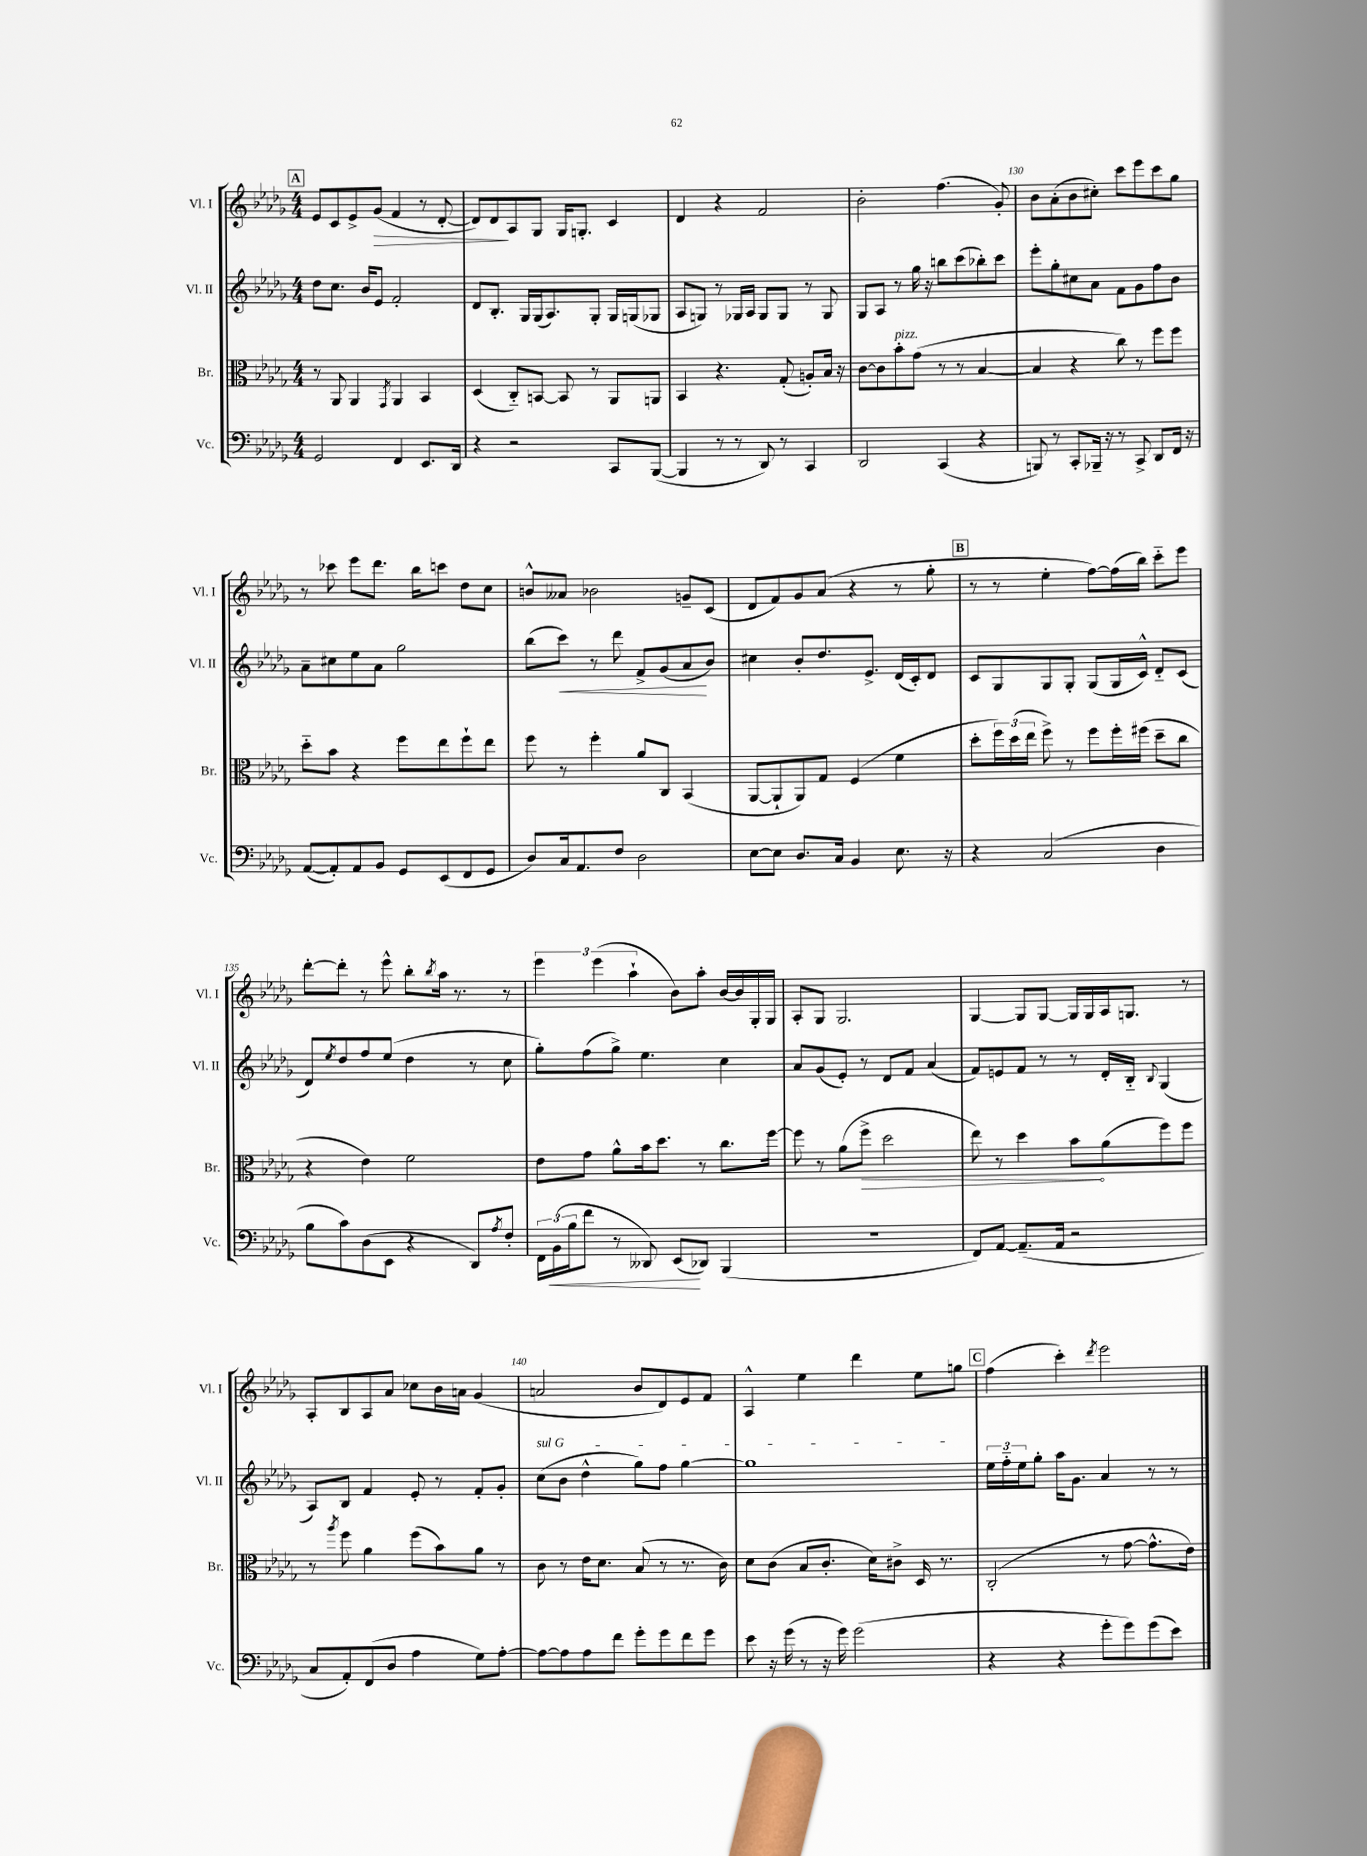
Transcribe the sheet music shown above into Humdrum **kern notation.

**kern	**dynam	**kern	**dynam	**kern	**dynam	**kern	**dynam
*part4	*part4	*part3	*part3	*part2	*part2	*part1	*part1
*staff4	*staff4	*staff3	*staff3	*staff2	*staff2	*staff1	*staff1
*I"Vc.	*	*I"Br.	*	*I"Vl. II	*	*I"Vl. I	*
*I'Vc.	*	*I'Br.	*	*I'Vl. II	*	*I'Vl. I	*
*clefF4	*	*clefC3	*	*clefG2	*	*clefG2	*
*k[b-e-a-d-g-]	*	*k[b-e-a-d-g-]	*	*k[b-e-a-d-g-]	*	*k[b-e-a-d-g-]	*
*M4/4	*	*M4/4	*	*M4/4	*	*M4/4	*
!!LO:REH:place=s1:t=A
=126	=126	=126	=126	=126	=126	=126	=126
2GG-/	.	8r	.	8dd-\L	.	8e-/L	.
.	.	8AA-/	.	8.cc\J	.	8c/	.
.	.	4AA-/	.	.	.	8e-^/	.
.	.	.	.	16b-/KL	.	.	.
!	!	!	!	!	!	!	!LO:HP:b
.	.	.	.	8e-/J	.	(8g-/J	>
.	.	8qGG-/	.	.	.	.	.
4FF/	.	4AA-/	.	2f'/	.	4f/	.
8.EE-/L	.	4BB-/	.	.	.	8r	.
.	.	.	.	.	.	[8d-'/	.
16DD-/Jk	.	.	.	.	.	.	.
=127	=127	=127	=127	=127	=127	=127	=127
4r	.	(4D-/	.	8d-/L	.	8d-/L])	.
.	.	.	.	8.B-'/J	.	8d-/	.
2r	.	8C/L)	.	.	.	8A-/	]
.	.	.	.	16G-/LL	.	.	.
.	.	[8BBn/J	.	(16G-/J	.	8G-/J	.
.	.	.	.	8.A-/)	.	.	.
.	.	8BB/]	.	.	.	16G-/KL	.
.	.	.	.	.	.	8.Gn'/J	.
.	.	8r	.	8G-'/J	.	.	.
8CC/L	.	8AA-/L	.	16G-/LL	.	4c/	.
.	.	.	.	(16Gn/J	.	.	.
([8BBB-/J	.	8AAn/J	.	8G-X/J	.	.	.
=128	=128	=128	=128	=128	=128	=128	=128
4BBB-/]	.	4BB-/	.	8A-/L	.	4d-/	.
.	.	.	.	8Gn/J)	.	.	.
8r	.	4.r	.	8r	.	4r	.
8r	.	.	.	16G-X/LL	.	.	.
.	.	.	.	16A-/JJ	.	.	.
8DD-/)	.	.	.	8G-/L	.	2f/	.
8r	.	(8G-'/	.	8G-/J	.	.	.
4CC/	.	8An'/L)	.	8r	.	.	.
.	.	16B-/Jk	.	8G-/	.	.	.
.	.	16r	.	.	.	.	.
=129	=129	=129	=129	=129	=129	=129	=129
2DD-/	.	[8c\L	.	8G-/L	.	2b-'\	.
.	.	8c\]	.	8A-/J	.	.	.
!	!	!LO:TX:a:i:t=pizz.	!	!	!	!	!
.	.	8b-'\	.	8r	.	.	.
.	.	(8g-\J	.	16gg-\	.	.	.
.	.	.	.	16r	.	.	.
(4CC/	.	8r	.	8bbn\L	.	(4.ff\	.
.	.	8r	.	(8ccc\	.	.	.
4r	.	[4B-/	.	8bb-X'\)	.	.	.
.	.	.	.	8ccc\J	.	8g-'/)	.
=130	=130	=130	=130	=130	=130	=130	=130
8BBBn/)	.	4B-/]	.	8eee-'\L	.	8b-\L	.
8r	.	.	.	8gg-'\	.	(8a-'\	.
8CC'/L	.	4r	.	8cc#X\	.	8b-\	.
16BBB-X~/Jk	.	.	.	8a-\J	.	8cc#X'\J)	.
16r	.	.	.	.	.	.	.
8r	.	8cc\)	.	8f\L	.	8ccc\L	.
8CC^/	.	8r	.	8g-\	.	8eee-\	.
8DD-/L	.	8ff\L	.	8ff\	.	8ccc\	.
16FF/Jk	.	8ff\J	.	8b-\J	.	8gg-\J	.
16r	.	.	.	.	.	.	.
!!LO:LB:g=z
=131	=131	=131	=131	=131	=131	=131	=131
([8AA-/L	.	8dd-\L	.	8a-~\L	.	8r	.
8AA-'/])	.	8b-\J	.	8cc#X\	.	8ccc-X\	.
8AA-/	.	4r	.	8ee-\	.	8eee-\L	.
8BB-/J	.	.	.	8a-\J	.	8.ddd-\J	.
8GG-/L	.	8ff\L	.	2gg-\	.	.	.
.	.	.	.	.	.	16bb-\KL	.
(8EE-/	.	8ee-\	.	.	.	8cccn\J	.
8FF/	.	8ff`\	.	.	.	8dd-\L	.
8GG-/J	.	8ee-\J	.	.	.	8cc\J	.
=132	=132	=132	=132	=132	=132	=132	=132
8D-/L)	.	8ff\	.	(8bb-\L	.	8bn^^/L	.
!	!	!	!	!	!LO:HP:b	!	!
16C/k	.	8r	.	8ccc\J)	<	8a--X/J	.
8.AA-/	.	.	.	.	.	.	.
.	.	4ff'\	.	8r	.	2b-X\	.
8F/J	.	.	.	8ddd-\	.	.	.
2D-\	.	8a-/L	.	8f^/L	.	.	.
.	.	8C/J	.	(8g-/	.	.	.
.	.	(4BB-/	.	8a-/	.	8gn~/L	.
.	.	.	.	8b-/J)	[	(8c/J	.
=133	=133	=133	=133	=133	=133	=133	=133
[8E-\L	.	[8AA-/L	.	4cc#X\	.	8d-/L	.
8E-\J]	.	8AA-`/]	.	.	.	8f/)	.
8.D-/L	.	8AA-/)	.	8b-'/L	.	8g-/	.
.	.	8G-/J	.	8.dd-/	.	(8a-/J	.
16C/Jk	.	.	.	.	.	.	.
4BB-/	.	(4F/	.	.	.	4r	.
.	.	.	.	8.e-^/J	.	.	.
8.E-\	.	4f\	.	(16d-/LL	.	8r	.
.	.	.	.	16c'/J)	.	.	.
.	.	.	.	8d-/J	.	8gg-'\	.
16r	.	.	.	.	.	.	.
!!LO:REH:place=s1:t=B
=134	=134	=134	=134	=134	=134	=134	=134
4r	.	8dd-'\L	.	8c/L	.	8r	.
.	.	24ff\L)	.	8G-/	.	8r	.
.	.	(24dd-\	.	.	.	.	.
.	.	24ee-\JJ	.	.	.	.	.
(2C/	.	8ff^\)	.	8G-/	.	4ee-'\	.
.	.	8r	.	8G-'/J	.	.	.
.	.	8ff\L	.	(8G-/L	.	[8ff\L)	.
.	.	16ff'\L	.	16G-/L	.	(16ff\L]	.
.	.	(16ff#X\JJ	.	16c^^/JJ)	.	16bb-\JJ)	.
4D-\	.	8dd-~\L	.	8d-/L	.	8ccc\L	.
.	.	8cc\J	.	(8c/J	.	8eee-\J	.
!!LO:LB:g=z
=135	=135	=135	=135	=135	=135	=135	=135
8B-\L	.	4r	.	8d-/L)	.	[8ddd-'\L	.
.	.	.	.	8qee-/	.	.	.
8c\)	.	.	.	8dd-/	.	8ddd-'\J]	.
(8D-\	.	4e-\)	.	8ff/	.	8r	.
8EE-\J	.	.	.	(8ee-/J	.	8eee-^^\	.
4r	.	2f\	.	4dd-\	.	8bb-'\L	.
.	.	.	.	.	.	8qbb-/	.
.	.	.	.	.	.	16aa-\Jk	.
.	.	.	.	.	.	8.r	.
8DD-/L)	.	.	.	8r	.	.	.
8qA-/	.	.	.	.	.	.	.
8F'/J	.	.	.	8cc\	.	8r	.
=136	=136	=136	=136	=136	=136	=136	=136
24FF\LL	.	8e-\L	.	8gg-'\L)	.	6eee-\	.
!	!LO:HP:b	!	!	!	!	!	!
(24BB-\	<	.	.	.	.	.	.
24B-\J	.	.	.	.	.	.	.
8f\J	.	8g-\J	.	(8ff\	.	.	.
.	.	.	.	.	.	(6eee-\	.
8r	.	8a-^^\L	.	8gg-^\J)	.	.	.
.	.	.	.	.	.	6aa-`\	.
8DD--X/)	.	16b-\k	.	4.ee-\	.	.	.
.	.	8.dd-\J	.	.	.	.	.
(8EE-/L	.	.	.	.	.	8b-\L)	.
8DD-X/J)	[	8r	.	.	.	8aa-'\J	.
(4BBB-/	.	8.cc\L	.	4cc\	.	[16b-/LL	.
.	.	.	.	.	.	16b-/]	.
.	.	.	.	.	.	16G-'/	.
.	.	[16ff\Jk	.	.	.	16G-/JJ	.
=137	=137	=137	=137	=137	=137	=137	=137
1r	.	8ff\]	.	8a-/L	.	8A-'/L	.
.	.	8r	.	(8g-/	.	8G-/J	.
.	.	(8a-\L	.	8e-'/J)	.	2.G-/	.
!	!	!	!LO:HP:b	!	!	!	!
.	.	8ff^\J	>	8r	.	.	.
.	.	2dd-\	.	8d-/L	.	.	.
.	.	.	.	8f/J	.	.	.
.	.	.	.	(4a-/	.	.	.
=138	=138	=138	=138	=138	=138	=138	=138
8FF/L)	.	8ee-\)	.	8f/L)	.	[4G-/	.
[8AA-/J	.	8r	.	8en/	.	.	.
(8.AA-~/L]	.	4dd-\	.	8f/J	.	8G-/L]	.
.	.	.	.	8r	.	[8G-/J	.
16AA-/Jk	.	.	.	.	.	.	.
2r	.	8b-\L	.	8r	.	16G-/LL]	.
.	.	.	.	.	.	16G-/	.
.	.	(8a-\	]	16d-'/LL	.	16A-/J	.
.	.	.	.	16B-/JJ	.	8.Gn/J	.
.	.	.	.	8qqB-/	.	.	.
.	.	8ff\)	.	(4G-/	.	.	.
.	.	8ff\J	.	.	.	8r	.
!!LO:LB:g=z
=139	=139	=139	=139	=139	=139	=139	=139
8C/L	.	8r	.	8A-/L)	.	8A-'/L	.
.	.	8qaa-/	.	.	.	.	.
8AA-'/)	.	8ff\	.	8B-/J	.	8B-/	.
(8FF/	.	4a-\	.	4f/	.	8A-/	.
8D-/J	.	.	.	.	.	8a-/J	.
4A-\	.	(8ff\L	.	8e-'/	.	8cc-X\L	.
.	.	8b-\)	.	8r	.	16b-\L	.
.	.	.	.	.	.	16an\JJ	.
8G-\L)	.	8a-\J	.	8f'/L	.	(4g-/	.
[8A-'\J	.	8r	.	8g-'/J	.	.	.
=140	=140	=140	=140	=140	=140	=140	=140
!	!	!	!	!LO:TX:a:i:t=sul G	!	!	!
8A-\L_	.	8c\	.	(8cc\L	.	2an/	.
8A-\]	.	8r	.	8b-\J	.	.	.
8A-\	.	16e-\KL	.	4dd-^^\	.	.	.
.	.	8.d-\J	.	.	.	.	.
8f\J	.	.	.	.	.	.	.
8g-'\L	.	(8B-/	.	8gg-\L)	.	8b-/L	.
8g-\	.	8r	.	8ff\J	.	8d-/)	.
8f\	.	8.r	.	[4gg-\	.	8e-/	.
8g-\J	.	.	.	.	.	8f/J	.
.	.	16c\)	.	.	.	.	.
=141	=141	=141	=141	=141	=141	=141	=141
8e-\	.	8d-\L	.	1gg-]	.	4A-^^/	.
16r	.	(8c\J	.	.	.	.	.
(16g-\	.	.	.	.	.	.	.
8r	.	8B-/L	.	.	.	4ee-\	.
16r	.	8.c'/J	.	.	.	.	.
16g-\)	.	.	.	.	.	.	.
(2g-\	.	.	.	.	.	4ddd-\	.
.	.	16d-\KL)	.	.	.	.	.
.	.	8c#X^\J	.	.	.	.	.
.	.	16D-/	.	.	.	8ee-\L	.
.	.	8.r	.	.	.	.	.
.	.	.	.	.	.	8ggn\J	.
!!LO:REH:place=s1:t=C
=142	=142	=142	=142	=142	=142	=142	=142
4r	.	(2C'/	.	24ee-\LL	.	(4ff\	.
.	.	.	.	24ff\	.	.	.
.	.	.	.	24ee-\J	.	.	.
.	.	.	.	8gg-'\J	.	.	.
4r	.	.	.	16aa-\KL	.	4ccc'\)	.
.	.	.	.	8.g-\J	.	.	.
.	.	.	.	.	.	8qddd-/	.
8g-'\L	.	8r	.	4a-/	.	2eee-\	.
8g-\)	.	[8g-\	.	.	.	.	.
(8g-\	.	8.g-^^\L]	.	8r	.	.	.
8e-\J)	.	.	.	8r	.	.	.
.	.	16e-\Jk)	.	.	.	.	.
==	==	==	==	==	==	==	==
*-	*-	*-	*-	*-	*-	*-	*-
